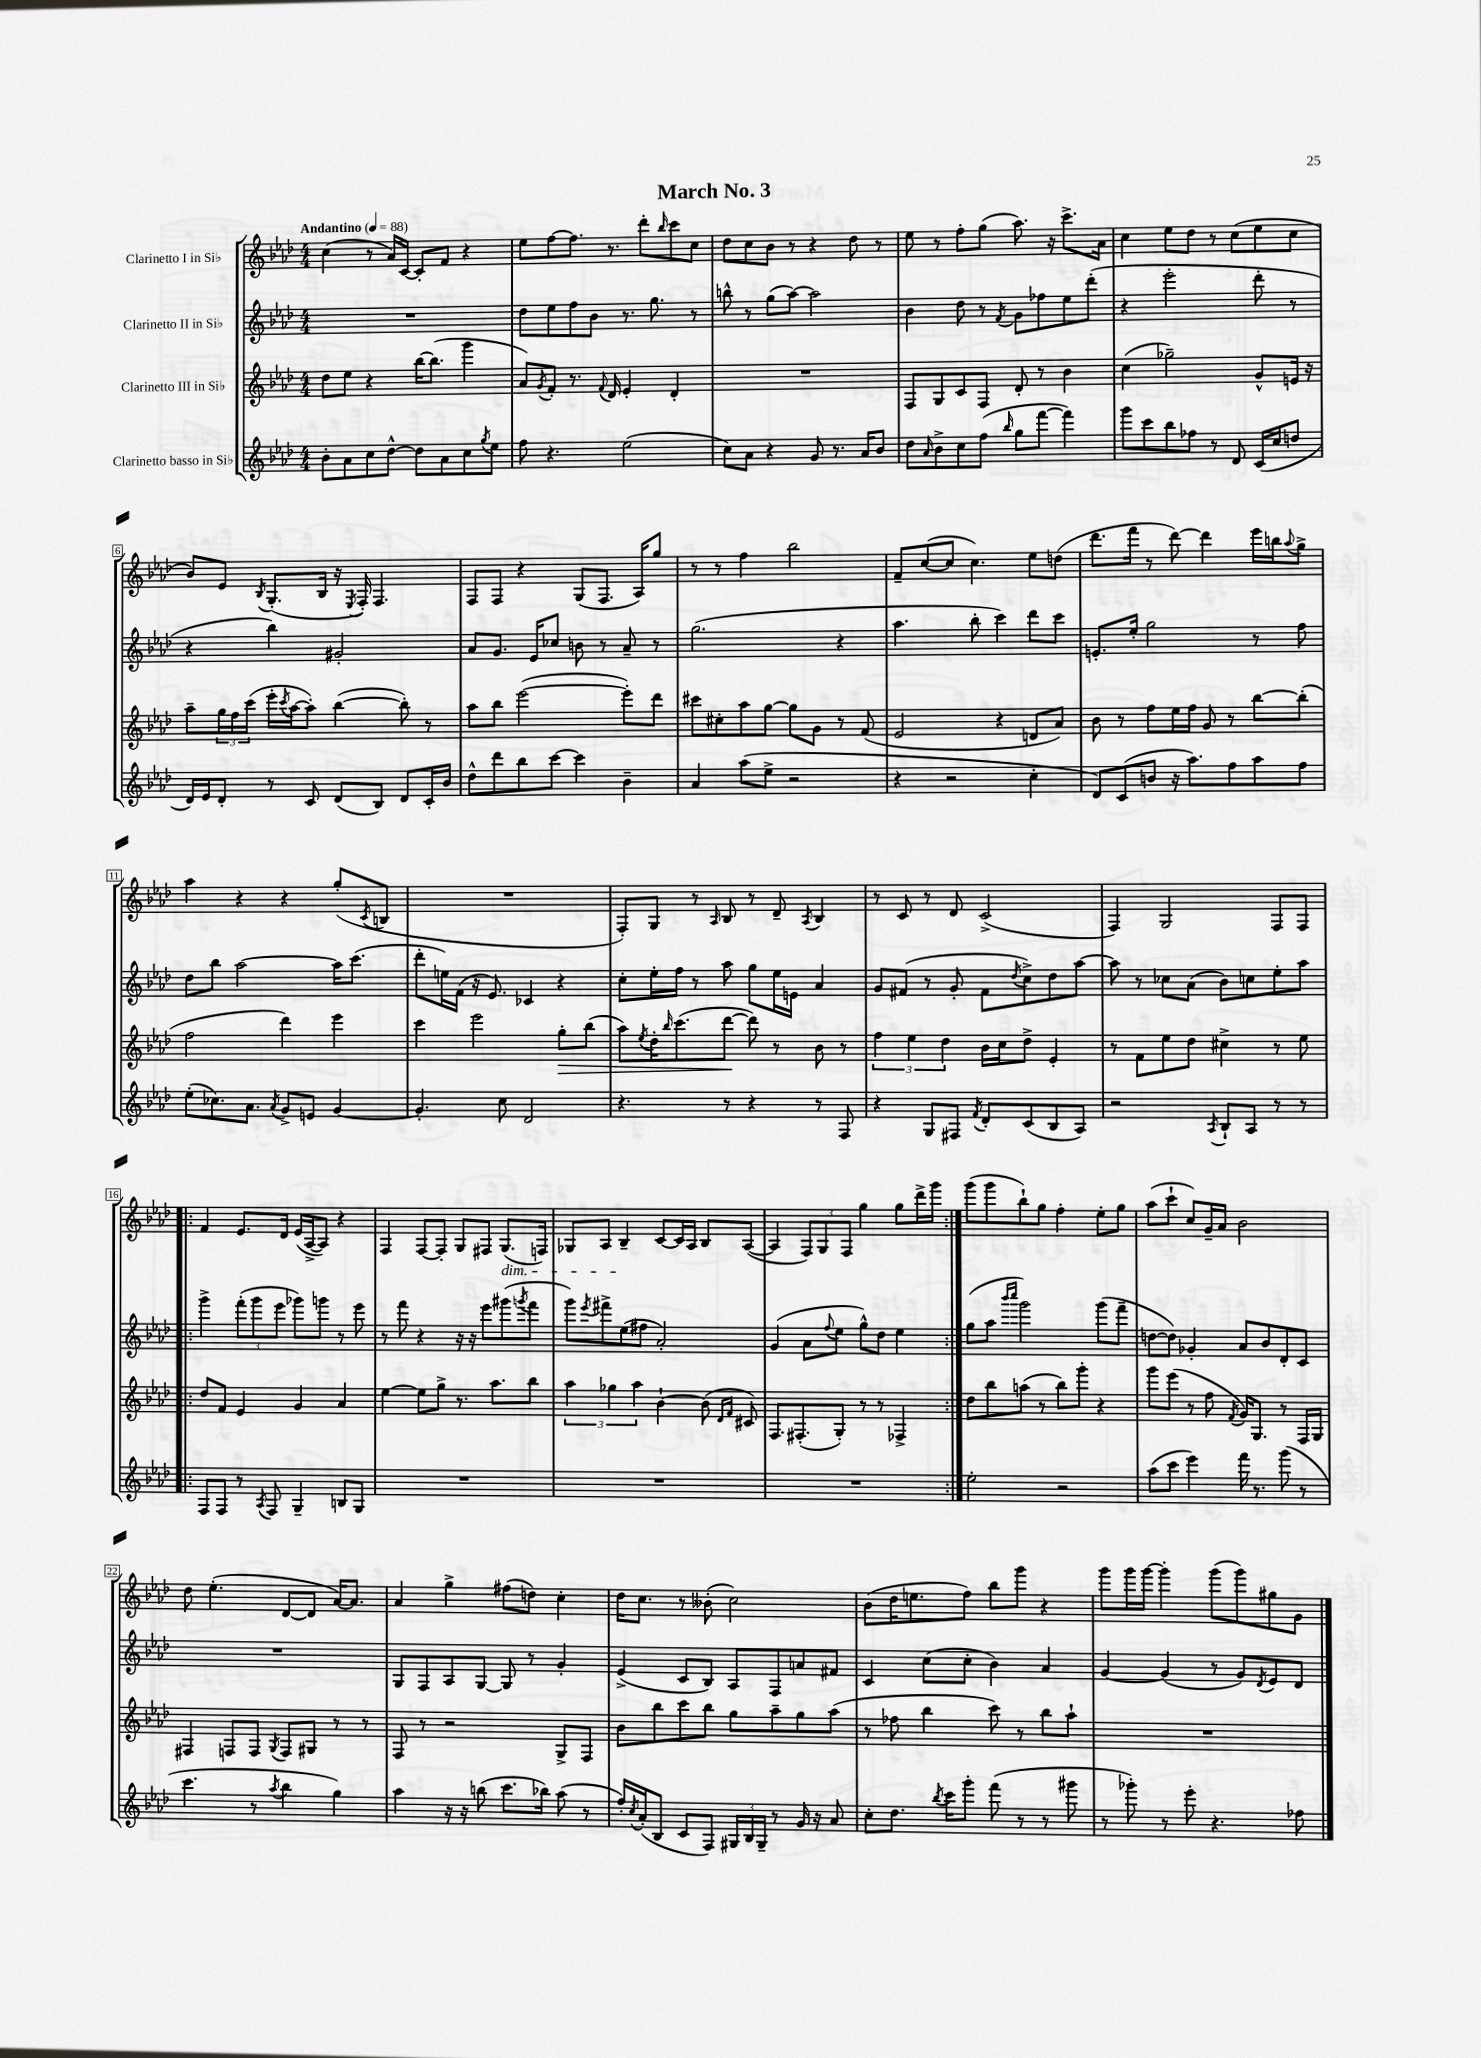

**kern	**kern	**dynam	**kern	**kern
*part4	*part3	*part3	*part2	*part1
*staff4	*staff3	*staff3	*staff2	*staff1
*I"Clarinetto basso in Si♭	*I"Clarinetto III in Si♭	*	*I"Clarinetto II in Si♭	*I"Clarinetto I in Si♭
*clefG2	*clefG2	*	*clefG2	*clefG2
*k[b-e-a-d-]	*k[b-e-a-d-]	*	*k[b-e-a-d-]	*k[b-e-a-d-]
*M4/4	*M4/4	*	*M4/4	*M4/4
*MM88	*MM88	*	*MM88	*MM88
=1	=1	=1	=1	=1
!	!	!	!	!LO:TX:a:B:t=Andantino
8b-'\L	8dd-\L	.	1r	(4cc\
8a-\	8ee-\J	.	.	.
8cc\	4r	.	.	8r
[8dd-^^\J	.	.	.	16a-/LL)
.	.	.	.	[16c/JJ
8dd-\L]	[16bb-\KL	.	.	8c'/L]
.	(8.bb-\J]	.	.	.
8a-\	.	.	.	8f/J
8cc\	4ggg\	.	.	4r
8qgg/	.	.	.	.
8ee-\J	.	.	.	.
=2	=2	=2	=2	=2
8ff\	8a-/L)	.	8dd-\L	8ee-\L
.	8qg/	.	.	.
4.r	8f'/J	.	8ee-\	[8ff\
.	8.r	.	8ff\	8.ff\J]
.	.	.	8b-\J	.
.	8qqf/	.	.	.
.	16d-/	.	.	8.r
(2ee-\	4e-'/	.	8.r	.
.	.	.	.	8ddd-'\L
.	.	.	8.gg\	.
.	.	.	.	16qqbb-/
.	4d-'/	.	.	8ccc\
.	.	.	8r	8cc\J
=3	=3	=3	=3	=3
8cc\L)	1r	.	8bbn^^\	8dd-\L
8a-\J	.	.	8r	8cc\
4r	.	.	(8gg\L	8b-\J
.	.	.	[8aa-\J)	8r
8g/	.	.	2aa-\]	4r
8.r	.	.	.	.
.	.	.	.	8dd-\
16a-/KL	.	.	.	.
8b-/J	.	.	.	8r
=4	=4	=4	=4	=4
8dd-\L	8F/L	.	4b-\	8ee-\
16qqa-/	.	.	.	.
8b-^\	8G/	.	.	8r
8cc\	8c/	.	8dd-\	8ff'\L
(8ff\J	8F/J	.	8r	(8gg\J
16qqbb-/	.	.	8qf/	.
8gg\L	8d-'/	.	8g\L	8.aa-\)
[8fff\J	8r	.	8ff-X\	.
.	.	.	.	16r
4fff\])	4b-\	.	8ee-\	8.ccc^\L
.	.	.	(8ddd-'\J	.
.	.	.	.	16a-\Jk
=5	=5	=5	=5	=5
8ggg\L	(4cc\	.	4r	4cc\
8ccc\	.	.	.	.
8bb-\	2gg-X~\)	.	2eee-'\	8ee-\L
8ff-X\J	.	.	.	8dd-\J
8r	.	.	.	8r
8d-/	.	.	.	(8cc\L
(16c/LL	8g^^/L	.	8ddd-'\	8ee-\
16cc/J	.	.	.	.
8ddn/J	16en/Jk	.	8r	8cc\J
.	16r	.	.	.
!!LO:LB:g=z
=6	=6	=6	=6	=6
16d-/LL)	8aa-~\L	.	4r	8b-/L)
16e-/J	.	.	.	.
8d-'/J	24gg\L	.	.	8e-/J
.	24ff\	.	.	.
.	(24ccc\JJ	.	.	.
.	.	.	.	8qB-/
8r	16eee-'\LL	.	4bb-\)	(8.G'/L
.	8qccc/	.	.	.
.	[16aa-\J	.	.	.
8c/	8aa-'\J])	.	.	.
.	.	.	.	16B-/Jk
(8d-/L	([4bb-\	.	2g#X'/	16r
.	.	.	.	8qE-/
.	.	.	.	16F'/)
8B-/J)	.	.	.	4.F/
8d-/L	8bb-'\])	.	.	.
16c'/L	8r	.	.	.
16b-/JJ	.	.	.	.
=7	=7	=7	=7	=7
8dd-^^\L	8aa-\L	.	8a-/L	8F/L
8ddd-\	8bb-\J	.	8.g/J	8F/J
8bb-\	([2eee-\	.	.	4r
.	.	.	16e-/KL	.
[8ccc\J	.	.	8cc-X/J	.
4ccc\]	.	.	8bn\	(8G/L
.	.	.	8r	8.F/J
4b-~\	8eee-'\L])	.	8a-~/	.
.	.	.	.	16A-/KL)
.	8ddd-\J	.	8r	8gg/J
=8	=8	=8	=8	=8
4a-/	8ccc#X\L	.	(2.gg\	8r
.	8cc#X'\	.	.	8r
(8aa-\L	8aa-\	.	.	4ff\
8ee-^\J	[8gg\J	.	.	.
2r	8gg\L]	.	.	2bb-\
.	8g\J	.	.	.
.	8r	.	4r	.
.	(8f/	.	.	.
=9	=9	=9	=9	=9
4r	2e-/	.	4.aa-\	8f~/L
.	.	.	.	([8cc/
2r	.	.	.	8cc/J]
.	.	.	8bb-'\	4.cc\)
.	4r	.	4ccc\)	.
4cc'\	8dn/L	.	8ddd-\L	8ee-\L
.	8a-/J)	.	8ccc\J	(8ddn\J
=10	=10	=10	=10	=10
8d-/L)	8b-\	.	8.en'/L	8.ddd-\L
(8c/	8r	.	.	.
.	.	.	16ee-'/Jk	16fff\Jk
8bn/J	8ff\L	.	2gg\	8r
16r	16ee-\L	.	.	[8ddd-\)
8.aa-\L)	16ff\JJ	.	.	.
.	8g/	.	.	4ddd-\]
8ff\	8r	.	.	.
8aa-\	[8bb-\L	.	8r	16eee-\LL
.	.	.	.	16bbn\J
.	.	.	.	8qqaa-/
8ff\J	(8bb-'\J]	.	8ff\	8gg^\J
!!LO:LB:g=z
=11	=11	=11	=11	=11
(8ee-'\L	2ff\	.	8dd-\L	4aa-\
8.cc-X\)	.	.	8bb-\J	.
.	.	.	[2aa-\	4r
8.a-\J	.	.	.	.
8qa-/	.	.	.	.
8g^/L	4ddd-\)	.	.	4r
8en/J	.	.	.	.
[4g/	4eee-\	.	16aa-\KL]	(8gg'/L
.	.	.	(8.ccc\J	.
.	.	.	.	8qc/
.	.	.	.	8Bn/J
=12	=12	=12	=12	=12
4.g'/]	4ccc\	.	8ddd-'\L	1r
.	.	.	16een\L)	.
.	.	.	(16f\JJ	.
.	2eee-\	.	16r	.
.	.	.	8.e-/)	.
8cc\	.	.	.	.
2d-/	.	.	4c-X/	.
!	!	!LO:HP:b	!	!
.	8gg'\L	>	4r	.
.	(8bb-\J	.	.	.
=13	=13	=13	=13	=13
4.r	8aa-\L)	.	8cc'\L	8F'/L)
.	8qee-/	.	.	.
.	16dd-'\K	.	16ee-'\L	8G/J
.	16qqbb-/	.	.	.
.	(8.ccc\	.	16ff\JJ	.
.	.	.	8r	8r
.	.	.	.	16qqA-/
8r	[8ddd-\J	.	8aa-\	8B-/
4r	8ddd-\])	]	8gg\L	8r
.	8r	.	16ee-\L	8d-~/
.	.	.	16en\JJ	.
.	.	.	.	8qA-/
8r	8b-\	.	4a-/	4B-/
8F/	8r	.	.	.
=14	=14	=14	=14	=14
4r	6ff\	.	8g/L	8r
.	.	.	(8f#X/J	8c/
.	6ee-\	.	.	.
8G/L	.	.	8r	8r
.	6dd-\	.	.	.
8F#X/J	.	.	8g'/	8d-/
8qf/	.	.	.	.
8d-'/L	16b-\LL	.	8f#\L	(2c^/
.	16cc\J	.	.	.
.	.	.	8qdd-/	.
(8c/	8dd-^\J	.	8cc^\)	.
8B-/	4e-'/	.	8dd-\	.
8A-/J)	.	.	[8aa-\J	.
=15	=15	=15	=15	=15
2r	8r	.	8aa-\]	4F/)
.	8f\L	.	8r	.
.	8ee-\	.	8cc-X\L	2G/
.	8dd-\J	.	(8a-\J	.
8qA-/	.	.	.	.
8B-`/L	4cc#X^\	.	8b-\L)	.
8A-/J	.	.	8ccn\	.
8r	8r	.	8ee-'\	8F/L
8r	8ee-\	.	8aa-\J	8F/J
!!LO:LB:g=z
=16!|:	=16!|:	=16!|:	=16!|:	=16!|:
8F/L	8dd-/L	.	4ggg^\	4f/
8F/J	8f/J	.	.	.
8r	4e-/	.	(12fff'\L	8.e-/L
.	.	.	12ggg\	.
8qA-/	.	.	.	.
8F/	.	.	.	.
.	.	.	12eee-\J	.
.	.	.	.	16d-/Jk
4G~/	4g/	.	8ggg-X\L)	(16e-/LL
.	.	.	.	[16A-^/J
.	.	.	8gggn\J	8A-/J])
8Bn/L	4a-/	.	8r	4r
8G/J	.	.	8eee-\	.
=17	=17	=17	=17	=17
1r	[4ee-\	.	8r	4F/
.	.	.	8fff\	.
.	8ee-\L]	.	4r	[8F/L
.	8gg^\J	.	.	8F'/J]
.	8.r	.	16r	8G/L
.	.	.	16r	.
.	.	.	8eee-\L	8F#X/J
.	8.aa-\L	.	.	.
!	!	!	!	!LO:TX:b:i:t=dim.
.	.	.	(8ggg#X\	(8.G/L
.	.	.	8qgggn/	.
.	8bb-\J	.	8fff\J	.
.	.	.	.	16Fn/Jk)
=18	=18	=18	=18	=18
1r	6aa-\	.	8ggg\L)	8G-X/L
.	.	.	8qeee-/	.
.	.	.	8fff#X^\	8A-/J
.	6gg-X\	.	.	.
.	.	.	(8ee-\	4B-~/
.	6aa-\	.	.	.
.	.	.	8ff#X\J	.
.	[4b-`\	.	2a-'/)	[8c/L
.	.	.	.	16c/L]
.	.	.	.	16A-/JJ
.	(8b-\]	.	.	8B-/L
.	16qqd-/LL	.	.	.
.	16qqf/JJ	.	.	.
.	8c#X/)	.	.	([8A-/J
=19	=19	=19	=19	=19
1r	8.F/L	.	(4g/	4A-/]
.	(8.F#X'/	.	.	.
.	.	.	8a-\L	12F/L)
.	.	.	.	12G/
.	.	.	8qqff/	.
.	8G'/J)	.	8ee-\J	.
.	.	.	.	12F/J
.	8r	.	8gg^^\L)	4gg\
.	8r	.	8dd-\J	.
.	4F-X^/	.	4ee-\	8gg\L
.	.	.	.	16ddd-^\L
.	.	.	.	16ggg\JJ
=20:|!	=20:|!	=20:|!	=20:|!	=20:|!
2ee-'\	8dd-\L	.	(8gg\L	(8ggg\L
.	8bb-\	.	8aa-\J	8ggg\
.	.	.	16qqbbb-/LL	.
.	.	.	16qqcccc/JJ	.
.	(8aan\J	.	2ggg\)	8bb-`\)
.	8r	.	.	8gg\J
2r	8bb-\L)	.	.	4ff'\
.	8ggg'\J	.	.	.
.	4r	.	(8ggg\L	8ee-'\L
.	.	.	8fff~\J	8gg\J
=21	=21	=21	=21	=21
(8aa-\L	8ggg\L	.	[8ddn\L	(8aa-\L
8ccc\J	(8eee-\J	.	8dd\J])	8ccc`\J
4eee-\)	8r	.	4g-X'/	8cc/L)
.	8ff\	.	.	16g~/L
.	.	.	.	16a-/JJ
.	8qf/	.	.	.
16fff\	16g/KL)	.	8a-/L	2b-\
8.r	8.G/J	.	.	.
.	.	.	8b-/	.
(8ggg\	8r	.	8d-'/	.
8r	16F/LL	.	8c/J	.
.	16G/JJ	.	.	.
!!LO:LB:g=z
=22	=22	=22	=22	=22
4.ccc\	4F#X/	.	1r	8dd-\
.	.	.	.	(4.ee-'\
.	8Fn/L	.	.	.
8r	8F/J	.	.	.
8qaa-/	8qG/	.	.	.
4bb-\	8F/L	.	.	[8d-/L
.	8G#X/J	.	.	8d-/J]
4gg\)	8r	.	.	[16a-/KL)
.	.	.	.	8.a-/J]
.	8r	.	.	.
=23	=23	=23	=23	=23
4aa-\	8F/	.	8G/L	4a-/
.	8r	.	8F/	.
16r	2r	.	8A-/	4gg^\
16r	.	.	.	.
(8bbn\	.	.	[8G/J	.
8.ccc\L	.	.	8G/]	(8ff#X\L
.	.	.	8r	8ddn\J)
16bb-X\Jk)	.	.	.	.
(8aa-\	8G^/L	.	4g'/	4cc'\
8r	8F/J	.	.	.
=24	=24	=24	=24	=24
16ff'/LL)	8b-\L	.	(4e-^/	16dd-\KL
8qcc/	.	.	.	.
(16a-'/J	.	.	.	8.cc\J
8B-/J	8bb-\	.	.	.
8c/L	8ccc\	.	8c/L	8r
8F/J)	8bb-\J	.	8B-/J)	(8b--X'\
24G#X/LL	8gg\L	.	8A-/L	2cc\)
24B-/	.	.	.	.
24G#~/JJ	.	.	.	.
8r	8aa-~\	.	8F/	.
16g/	8gg\	.	8an/	.
16r	.	.	.	.
8a-/	(8aa-\J	.	8f#X/J	.
=25	=25	=25	=25	=25
8cc'\L	8r	.	4c/	(8b-\L
8.dd-\J	8ff-X\	.	.	16dd-\K
.	.	.	.	8.een\
.	4bb-\	.	(8cc\L	.
8qbb-/	.	.	.	.
16ccc\KL	.	.	.	.
8ggg'\J	.	.	8cc'\J	8ff\J)
(8fff\	8ccc\)	.	4b-\)	8bb-\L
8r	8r	.	.	8ggg\J
8r	8bb-\L	.	4a-/	4r
8ggg#X\	8aa-`\J	.	.	.
=26	=26	=26	=26	=26
8r	1r	.	[4g/	8ggg\L
8ggg-X'\)	.	.	.	16ggg\L
.	.	.	.	[16ggg\JJ
8r	.	.	(4g/]	4ggg'\]
8eee-'\	.	.	.	.
4.r	.	.	8r	(8ggg\L
.	.	.	8g/L)	8ggg\)
.	.	.	8qd-/	.
.	.	.	8e-/	8gg#X\
8ff-X\	.	.	8d-/J	8g\J
==	==	==	==	==
*-	*-	*-	*-	*-
